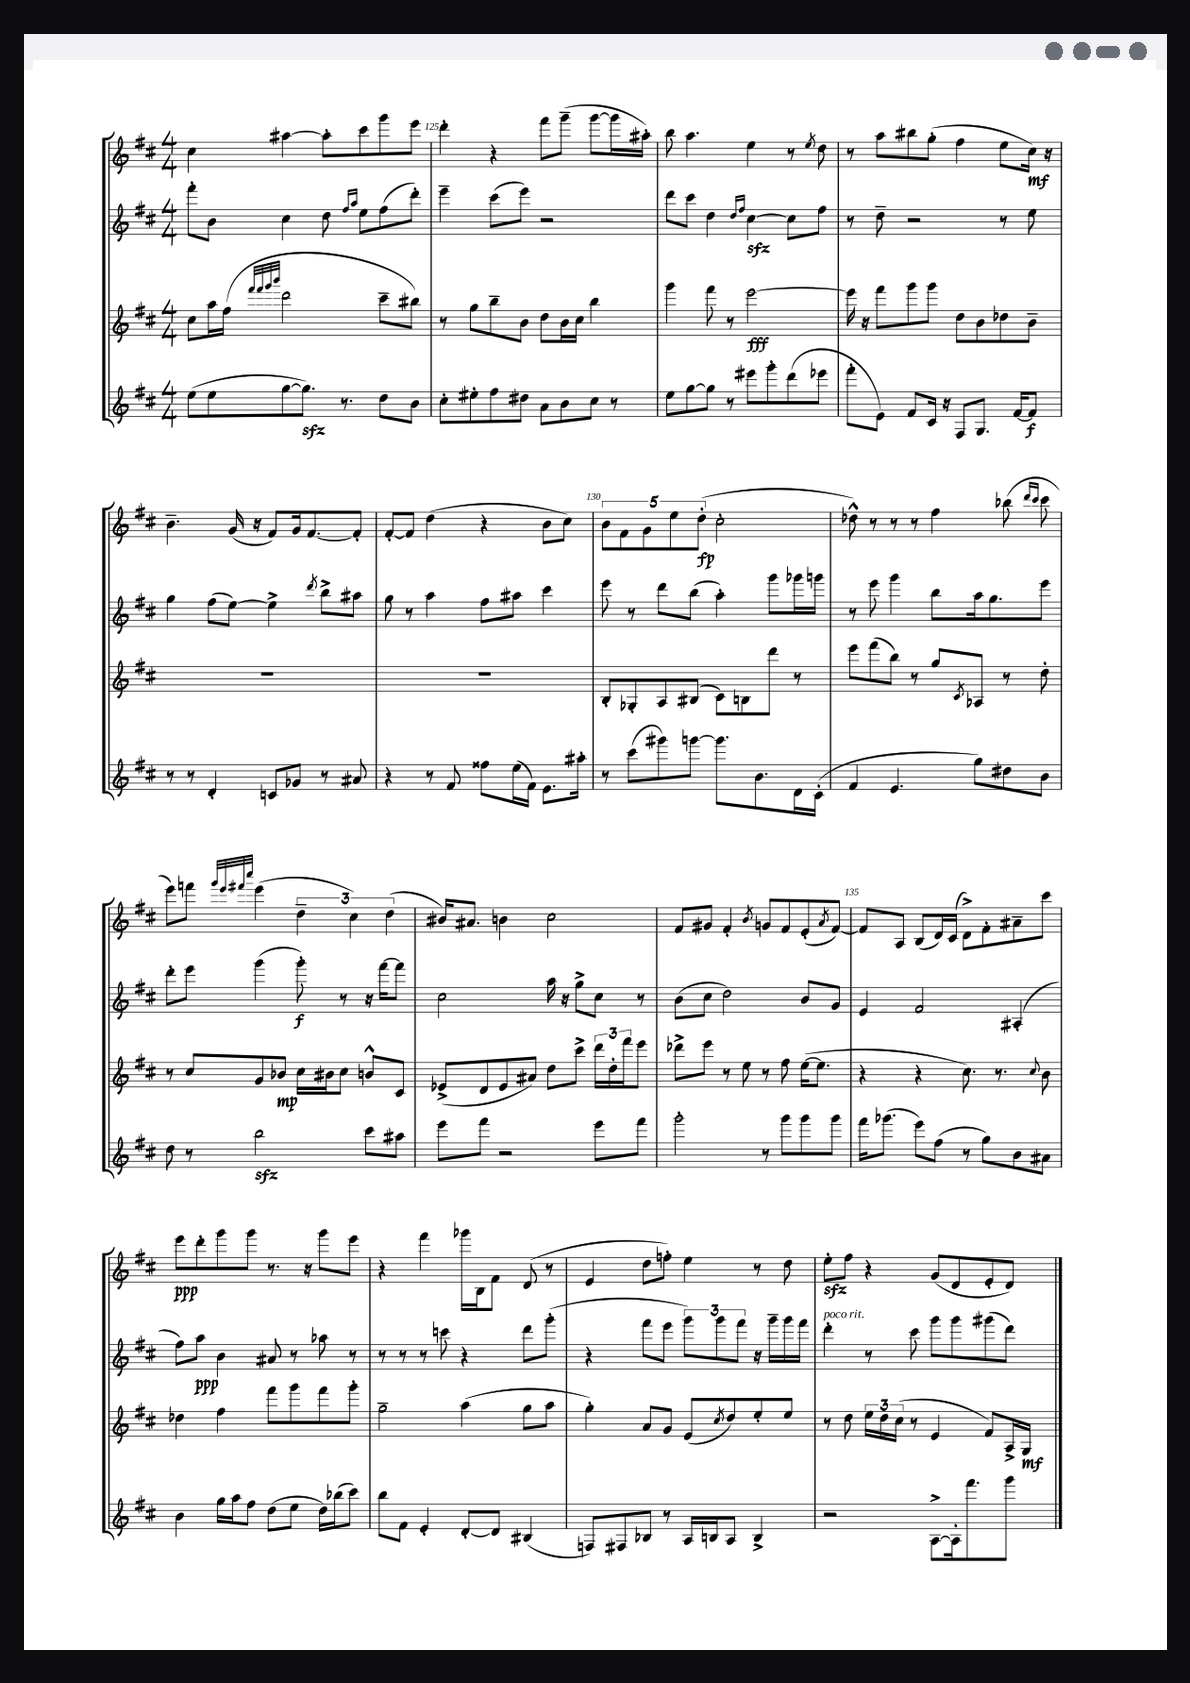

**kern	**kern	**kern	**kern
*staff4	*staff3	*staff2	*staff1
*clefG2	*clefG2	*clefG2	*clefG2
*k[f#c#]	*k[f#c#]	*k[f#c#]	*k[f#c#]
*M4/4	*M4/4	*M4/4	*M4/4
(8ee\L	8cc#\L	8fff#'\L	4cc#\
8ee\	16aa\L	8b\J	.
.	(16ff#\JJ	.	.
.	32qqfff#/LLL	.	.
.	32qqfff#/	.	.
.	32qqggg/	.	.
.	32qqbbb/JJJ	.	.
[8gg\	2ddd\	4cc#\	[4aa#\
8.gg\]J)	.	.	.
.	.	8dd\	8aa#'\]L
8.r	.	.	.
.	.	16qqff#/LL	.
.	.	16qqaa/JJ	.
.	.	8ee\L	8ccc#\
8dd\L	8ccc#~\L	(8ff#\	8ggg\
8b\J	8bb#\J)	8ddd'\J)	8eee\J
=	=	=	=
8cc#'\L	8r	4eee~\	4ddd'\
8ee#'\	8gg\L	.	.
8ff#\	8bb~\	(8ccc#\L	4r
8dd#\J	8b\J	8eee\J)	.
8a\L	8dd\L	2r	8fff#\L
8b\	16b\L	.	(8ggg~\J
.	16cc#\JJ	.	.
8cc#\J	4bb\	.	[8ggg\L
8r	.	.	16ggg\]L
.	.	.	16aa#'\JJ)
=	=	=	=
8ee\L	4ggg\	8ddd\L	8bb\
[8gg\	.	8ccc#\J	4.aa\
8gg\]J	8fff#\	4dd\	.
8r	8r	.	.
.	.	16qqdd/LL	.
.	.	16qqff#/JJ	.
8eee#\L	[2eee\	[4cc#\	4ee\
8ggg'\	.	.	.
(8ddd\	.	8cc#\]L	8r
.	.	.	8qee/
8eee-\J	.	8ff#\J	8dd\
=	=	=	=
8fff#'\L	16eee\]	8r	8r
.	16r	.	.
8e\J)	8fff#\L	8dd~\	8aa\L
8f#/L	8ggg\	2r	8bb#\
16c#/Jk	8ggg\J	.	(8gg'\J
16r	.	.	.
8F#/L	8dd\L	.	4ff#\
8.G/J	8b\	.	.
.	8dd-\	8r	8ee\L
[16f#/LK	.	.	.
8f#/]J	8b~\J	8ee\	16cc#\Jk)
.	.	.	16r
=	=	=	=
8r	1r	4gg\	4.b~\
8r	.	.	.
4d'/	.	(8ff#\L	.
.	.	[8ee\J)	(16g/
.	.	.	16r
8c/L	.	4ee^\]	8f#/L)
8g-/J	.	.	16g/k
.	.	.	[8.f#/
.	.	8qddd/	.
8r	.	8bb^\L	.
8a#/	.	8aa#\J	8f#'/]J
=	=	=	=
4r	1r	8gg\	[8f#'/L
.	.	8r	8f#/]J
8r	.	4aa\	(4dd\
8f#/	.	.	.
8ff##\L	.	8ff#\L	4r
(16ee\L	.	8aa#\J	.
16f#\JJ)	.	.	.
8.e\L	.	4ccc#\	8b\L
.	.	.	8cc#\J)
16aa#'\Jk	.	.	.
=	=	=	=
8r	8B'/L	8eee\	10b\L
.	.	.	10f#\
(8ccc#\L	8G-'/	8r	.
.	.	.	10g\
8ggg#\)	8A/	8ddd\L	.
.	.	.	10ee\
[8ggg\J	(8B#/J	(8bb\J	.
.	.	.	(10dd'\J
8.ggg\]L	8c#\L)	4aa'\)	2cc#'\
.	8B\	.	.
8.b\	.	.	.
.	8ddd\J	8ggg\L	.
16d\L	8r	16ggg-\L	.
(16c#'\JJ	.	16ggg\JJ	.
=	=	=	=
4f#/	8eee\L	8r	8dd-^^\)
.	(8fff#\	8eee\	8r
4.e/	8bb\J)	4ggg\	8r
.	8r	.	8r
.	8gg/L	8bb\L	4ff#\
.	8qc#/	.	.
8gg\L)	8A-/J	16aa\k	.
.	.	8.gg\	.
8dd#\	8r	.	(8bb-\
.	.	.	16qqddd/LL
.	.	.	16qqccc#/JJ
8b\J	8dd'\	8eee\J	8ccc#\
=	=	=	=
8dd\	8r	8ddd'\L	8eee\L)
8r	8cc#/L	8eee\J	8fff\J
.	.	.	32qqggg/LLL
.	.	.	32qqeee/
.	.	.	32qqfff#/
.	.	.	32qqcccc#/JJJ
2bb\	8g/	(4ggg\	(4eee\
.	8b-/J	.	.
.	16cc#\LL	8ggg'\)	6dd~\
.	16b#\J	.	.
.	8cc#\J	8r	.
.	.	.	6cc#\)
8ccc#\L	8b^^/L	16r	.
.	.	[16fff#\LK	.
.	.	.	(6dd\
8aa#\J	8c#/J	8fff#\]J	.
=	=	=	=
8eee\L	(8e-^/L	2cc#\	16b#/LK)
.	.	.	8.a#/J
8fff#\J	8d/	.	.
2r	8e-/	.	4b\
.	8a#/J)	.	.
.	8dd\L	16aa\	2cc#\
.	.	16r	.
.	8ccc#^\J	8gg^\L	.
8eee\L	24ddd\LL	8cc#\J	.
.	24dd'\	.	.
.	24fff#\J	.	.
8fff#\J	8eee\J	8r	.
=	=	=	=
2ggg'\	8ddd-^\L	(8b\L	8f#/L
.	8eee\J	8cc#\J	8g#/J
.	8r	2dd\)	4f#'/
.	8ee\	.	.
.	.	.	8qb/
8r	8r	.	8g/L
8ggg\L	8ff#\	.	8f#/
8ggg\	([16ee\LK	8b/L	(8e'/
.	8.ee\]J	.	.
.	.	.	8qa/
8ggg\J	.	8g/J	[8f#/J)
=	=	=	=
16fff#\LK	4r	4e/	8f#/]L
(8.ggg-\J	.	.	.
.	.	.	8A/J
8eee\L)	4r	2f#/	(8B/L
(8ff#\J	.	.	16d/L)
.	.	.	(16c#/JJ
8r	8.cc#\)	.	8d^\L)
8gg\L)	.	.	8f#'\
.	8.r	.	.
8b\	.	(4A#'/	8a#~\
.	8qqcc#/	.	.
8a#\J	8b\	.	8ccc#\J
=	=	=	=
4b\	4dd-\	8ff#\L)	8eee\L
.	.	8aa\J	8ddd'\
16gg\LL	4ff#\	4b\	8ggg\
16aa\J	.	.	.
8ff#\J	.	.	8ggg\J
(8dd\L	8fff#\L	8a#/	8.r
8ee\J	8ggg\	8r	.
.	.	.	16r
16dd\LL)	8fff#\	8aa-\	8ggg\L
(16bb-\J	.	.	.
8ccc#\J)	8ggg'\J	8r	8eee\J
=	=	=	=
8bb\L	2gg~\	8r	4r
8f#\J	.	8r	.
4e'/	.	8r	4fff#\
.	.	8ccc\	.
[8d'/L	(4aa\	4r	16ggg-\LL
.	.	.	16B\J
8d/]J	.	.	8f#\J
(4B#/	8gg\L	8ddd\L	(8d/
.	8aa\J	(8ggg'\J	8r
=	=	=	=
8F/L)	4gg'\)	4r	4e/
8F#/	.	.	.
8B-/J	8a/L	8fff#\L	8dd\L
8r	8g/J	8eee\J	8ff'\J)
16A/LL	(8e/L	12ggg\L)	4ee\
16B/J	.	.	.
.	.	12ggg\	.
.	8qcc#/	.	.
8A/J	8dd/)	.	.
.	.	12fff#\J	.
4B^/	8ee'/	16r	8r
.	.	16ggg~\LL	.
.	8ee/J	16ggg\	8dd\
.	.	16fff#\JJ	.
=	=	=	=
2r	8r	4ddd'\	8ee'\L
.	8dd\	.	8ff#\J
.	24ee\LL	8r	4r
.	24dd\	.	.
.	(24cc#\JJ	.	.
.	8r	8ccc#\	.
[8A^\L	4e/	8ggg\L	(8g/L
16A'\]k	.	8ggg\	8d/
8.fff#\	.	.	.
.	8f#/L)	(8ggg#\	8e'/
8ggg\J	16A^/L	8ddd\J)	8d/J)
.	16G/JJ	.	.
==	==	==	==
*-	*-	*-	*-
